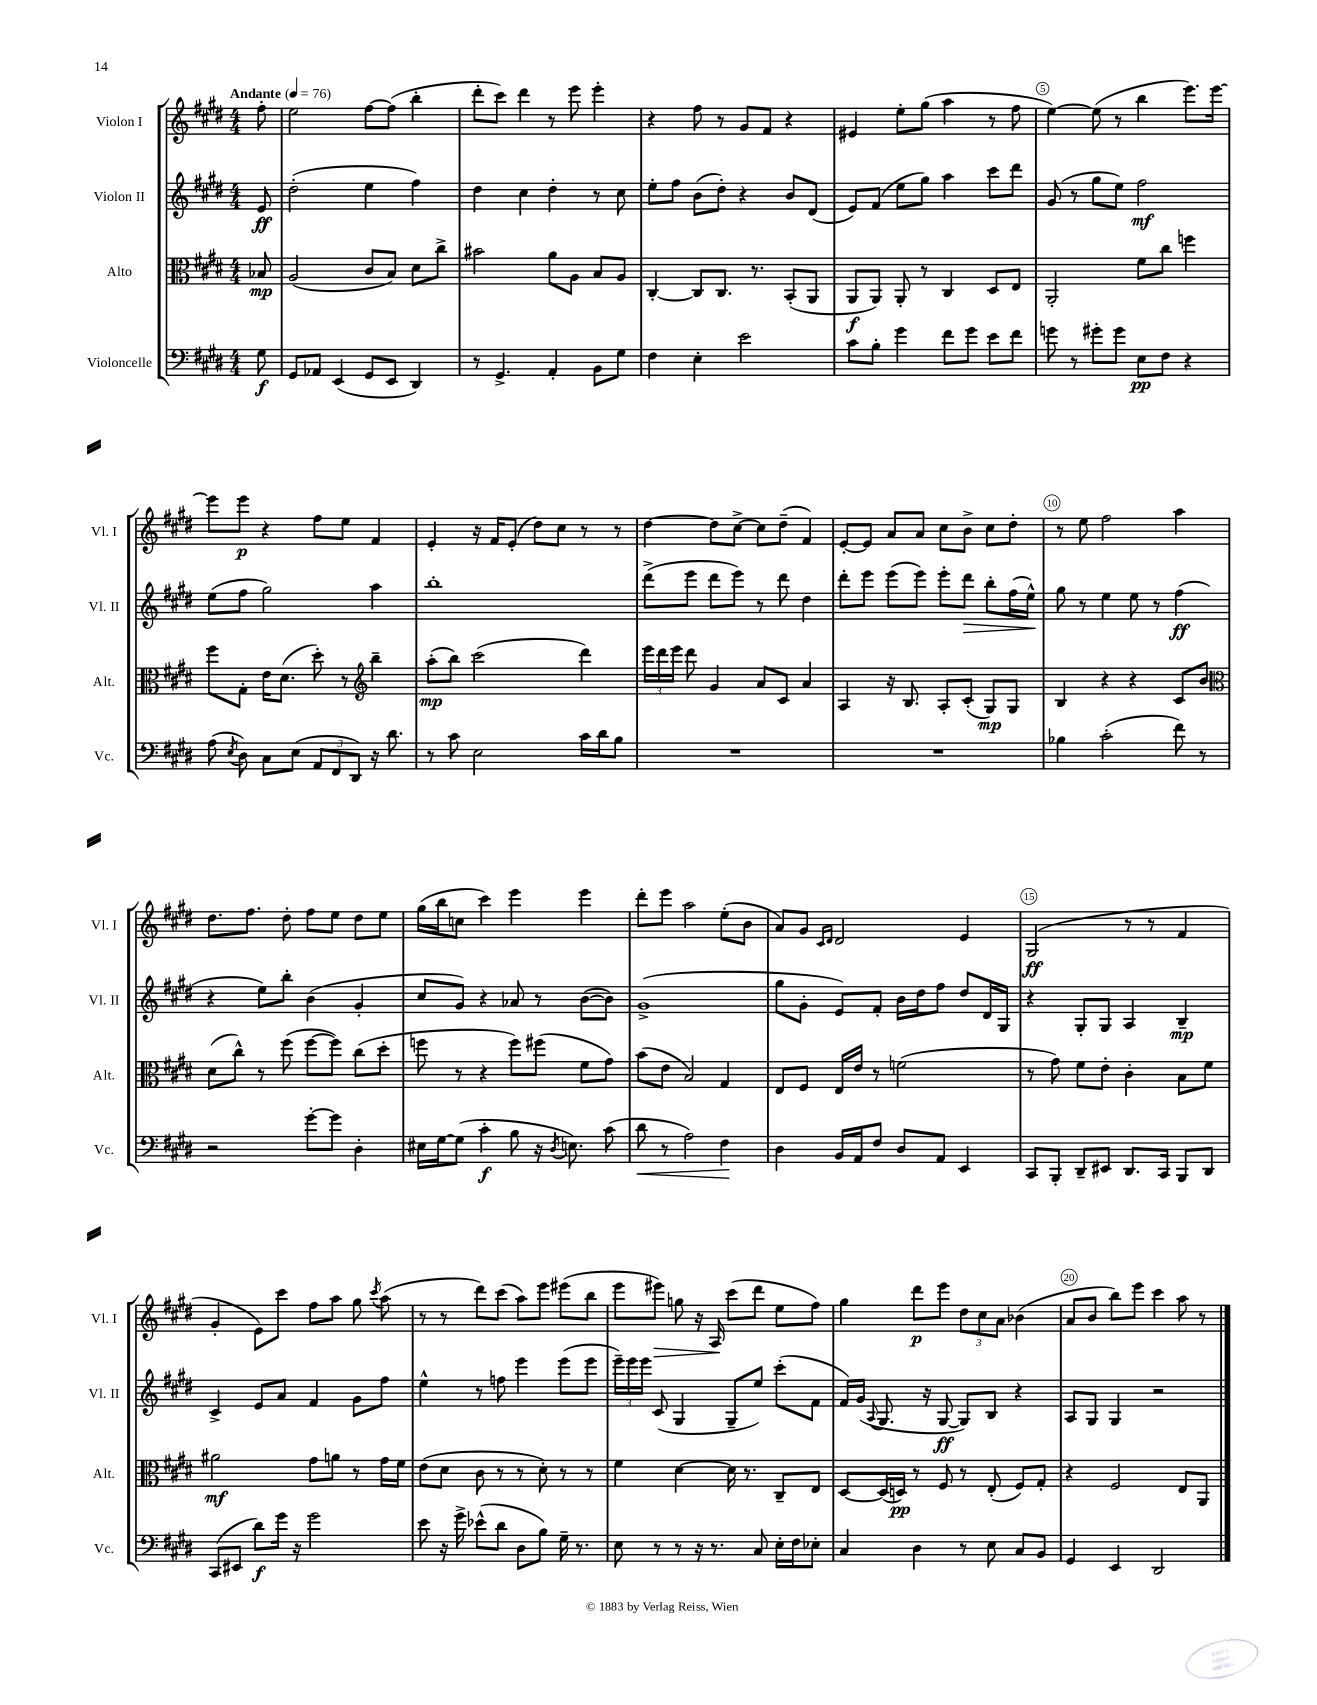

**kern	**kern	**kern	**kern
*staff4	*staff3	*staff2	*staff1
*clefF4	*clefC3	*clefG2	*clefG2
*k[f#c#g#d#]	*k[f#c#g#d#]	*k[f#c#g#d#]	*k[f#c#g#d#]
*M4/4	*M4/4	*M4/4	*M4/4
*MM76	*MM76	*MM76	*MM76
8G#	8B-	8e	8ff#'
=	=	=	=
8GG#	(2A	(2dd#'	2ee
8AA-	.	.	.
(4EE	.	.	.
8GG#	8c#	4ee	[8ff#
8EE	8B)	.	(8ff#]
4DD#)	8d#	4ff#)	4bb'
.	8cc#^	.	.
=	=	=	=
8r	2b#	4dd#	8ddd#'
4.GG#^	.	.	8ccc#)
.	.	4cc#	4ddd#
4AA'	8a	4dd#'	8r
.	8A	.	8eee
8BB	8B	8r	4eee'
8G#	8A	8cc#	.
=	=	=	=
4F#	[4C#'	8ee'	4r
.	.	8ff#	.
4E'	8C#]	(8b	8ff#
.	8.C#	8dd#')	8r
2e	.	4r	8g#
.	8.r	.	.
.	.	.	8f#
.	(8BB'	8b	4r
.	8AA	(8d#	.
=	=	=	=
8c#	8AA	8e)	4e#
8B'	8AA)	(8f#	.
4g#	8AA'	8ee	8ee'
.	8r	8gg#)	(8gg#
8f#	4C#	4aa	4aa
8g#	.	.	.
8e	8D#	8ccc#	8r
8f#	8E	8ddd#	8ff#
=	=	=	=
8g	2AA'	(8g#	[4ee)
8r	.	8r	.
8g#'	.	8gg#	(8ee]
8g#	.	8ee)	8r
8E	8f#	2ff#	4bb
8F#	8cc#	.	.
4r	4ff	.	8.eee)
.	.	.	[16eee
=	=	=	=
(8A	8ff#	(8ee	8eee]
8qE	.	.	.
8D#)	8G#'	8ff#	8eee
8C#	16e	2gg#)	4r
.	(8.d#	.	.
(8E	.	.	.
12AA	8dd#')	.	8ff#
12FF#	.	.	.
.	8r	.	8ee
12DD#)	.	.	.
*	*clefG2	*	*
16r	4bb~	4aa	4f#
8.d#	.	.	.
=	=	=	=
8r	(8aa'	1bb'	4e'
8c#	8bb)	.	.
2E	(2ccc#	.	16r
.	.	.	16f#
.	.	.	(8e'
.	.	.	8dd#)
.	.	.	8cc#
16c#	4ddd#)	.	8r
16d#	.	.	.
8B	.	.	8r
=	=	=	=
1r	24eee	(8ddd#^	[4dd#
.	24ddd#	.	.
.	24eee	.	.
.	8ddd#	8eee	.
.	4g#	8ddd#	8dd#]
.	.	8eee)	[8cc#^
.	8a	8r	8cc#]
.	8c#	8ddd#	(8dd#~
.	4a	4dd#	4f#)
=	=	=	=
1r	4A	8ddd#'	[8e'
.	.	8eee	8e]
.	16r	(8eee	8a
.	8.B	.	.
.	.	8eee)	8a
.	8A'	8eee'	8cc#
.	(8c#'	8ddd#	8b^
.	8G#)	8bb'	8cc#
.	8G#	(16ff#	8dd#'
.	.	16ee^^)	.
=	=	=	=
4B-	4B	8gg#	8r
.	.	8r	8ee
(2c#'	4r	4ee	2ff#
.	4r	8ee	.
.	.	8r	.
8f#)	8c#	(4ff#	4aa
8r	8b	.	.
=	=	=	=
*	*clefC3	*	*
2r	(8d#	4r	8.dd#
.	8cc#^^)	.	.
.	.	.	8.ff#
.	8r	8ee)	.
.	(8ff#	8bb'	8dd#'
[8g#'	[8ff#	(4b	8ff#
8g#]	8ff#])	.	8ee
4D#'	(8cc#	4g#'	8dd#
.	8dd#'	.	8ee
=	=	=	=
16E#	8ff	8cc#	(16gg#
[16G#	.	.	16bb
(8G#]	8r	8g#)	8cc
4c#'	4r	4r	4ccc#)
8B	8ff)	8a-	4eee
16r	(8ff#	8r	.
8qD#	.	.	.
8.E)	.	.	.
.	8f#	([8b	4eee
(8c#	8g#)	8b])	.
=	=	=	=
8d#	(8b	(1g#^	8ddd#'
8r	8e	.	8eee
2A)	2B)	.	2aa
4F#	4G#	.	(8ee'
.	.	.	8b
=	=	=	=
4D#	8E	8gg#	8a)
.	8F#	8g#'	8g#
.	.	.	16qqc#
.	.	.	16qqd#
16BB	16E	8e)	2d#
16AA	16e	.	.
8F#	8r	8f#'	.
8D#	(2f	16b	.
.	.	16dd#	.
8AA	.	8ff#	.
4EE	.	8dd#	4e
.	.	16d#	.
.	.	16G#	.
=	=	=	=
8CC#	8r	4r	(2G#
8BBB'	8g#)	.	.
8DD#~	8f#	8G#'	.
8EE#	8e'	8G#	.
8.DD#	4c#'	4A	8r
.	.	.	8r
16CC#	.	.	.
8BBB	8B	4B~	4f#
8DD#	8f#	.	.
=	=	=	=
(8CC#	2a#	4c#^	4g#'
8EE#	.	.	.
8d#)	.	8e	8e)
16g#	.	8a	8ccc#
16r	.	.	.
2g#	8g#	4f#	8ff#
.	8a	.	8aa
.	8r	8g#	8gg#
.	.	.	8qccc#
.	16g#	8ff#	(8aa
.	16f#	.	.
=	=	=	=
8e	(8e	4ee^^	8r
16r	8d#	.	8r
16g#^	.	.	.
(8e-^^	8c#	8r	8ddd#)
8d#	8r	8ff	(8ccc#
8D#	8r	4eee	8aa)
8B)	8d#')	.	8eee
16G#~	8r	(8eee	(8eee#
8.r	.	.	.
.	8r	8eee	8bb
=	=	=	=
8E	4f#	24eee~)	8eee
.	.	24eee	.
.	.	24eee	.
8r	.	(8c#	8eee#)
8r	[4d#	4G#	8gg
16r	.	.	16r
8.r	.	.	16A
.	16d#]	8G#~	(8ccc#
.	8.r	.	.
8C#	.	8ee)	8ddd#
16E'	8C#~	(8ccc#'	8ee
16F#	.	.	.
8E-'	8E	8f#	8ff#)
=	=	=	=
4C#	[8D#	16f#)	4gg#
.	.	(16g#	.
.	.	8qqA	.
.	(16D#]	8.G#	.
.	16D)	.	.
4D#	8r	.	8ddd#
.	.	16r	.
.	8F#	[8G#	8eee
8r	8r	8G#])	12dd#
.	.	.	12cc#
8E	(8E'	8B	.
.	.	.	12a
8C#	8F#)	4r	(4b-
8BB	8G#'	.	.
=	=	=	=
4GG#	4r	8A	8a
.	.	8G#	8b
4EE	2F#	4G#	8bb)
.	.	.	8eee
2DD#	.	2r	4ccc#
.	8E	.	8aa
.	8AA	.	8r
==	==	==	==
*-	*-	*-	*-
